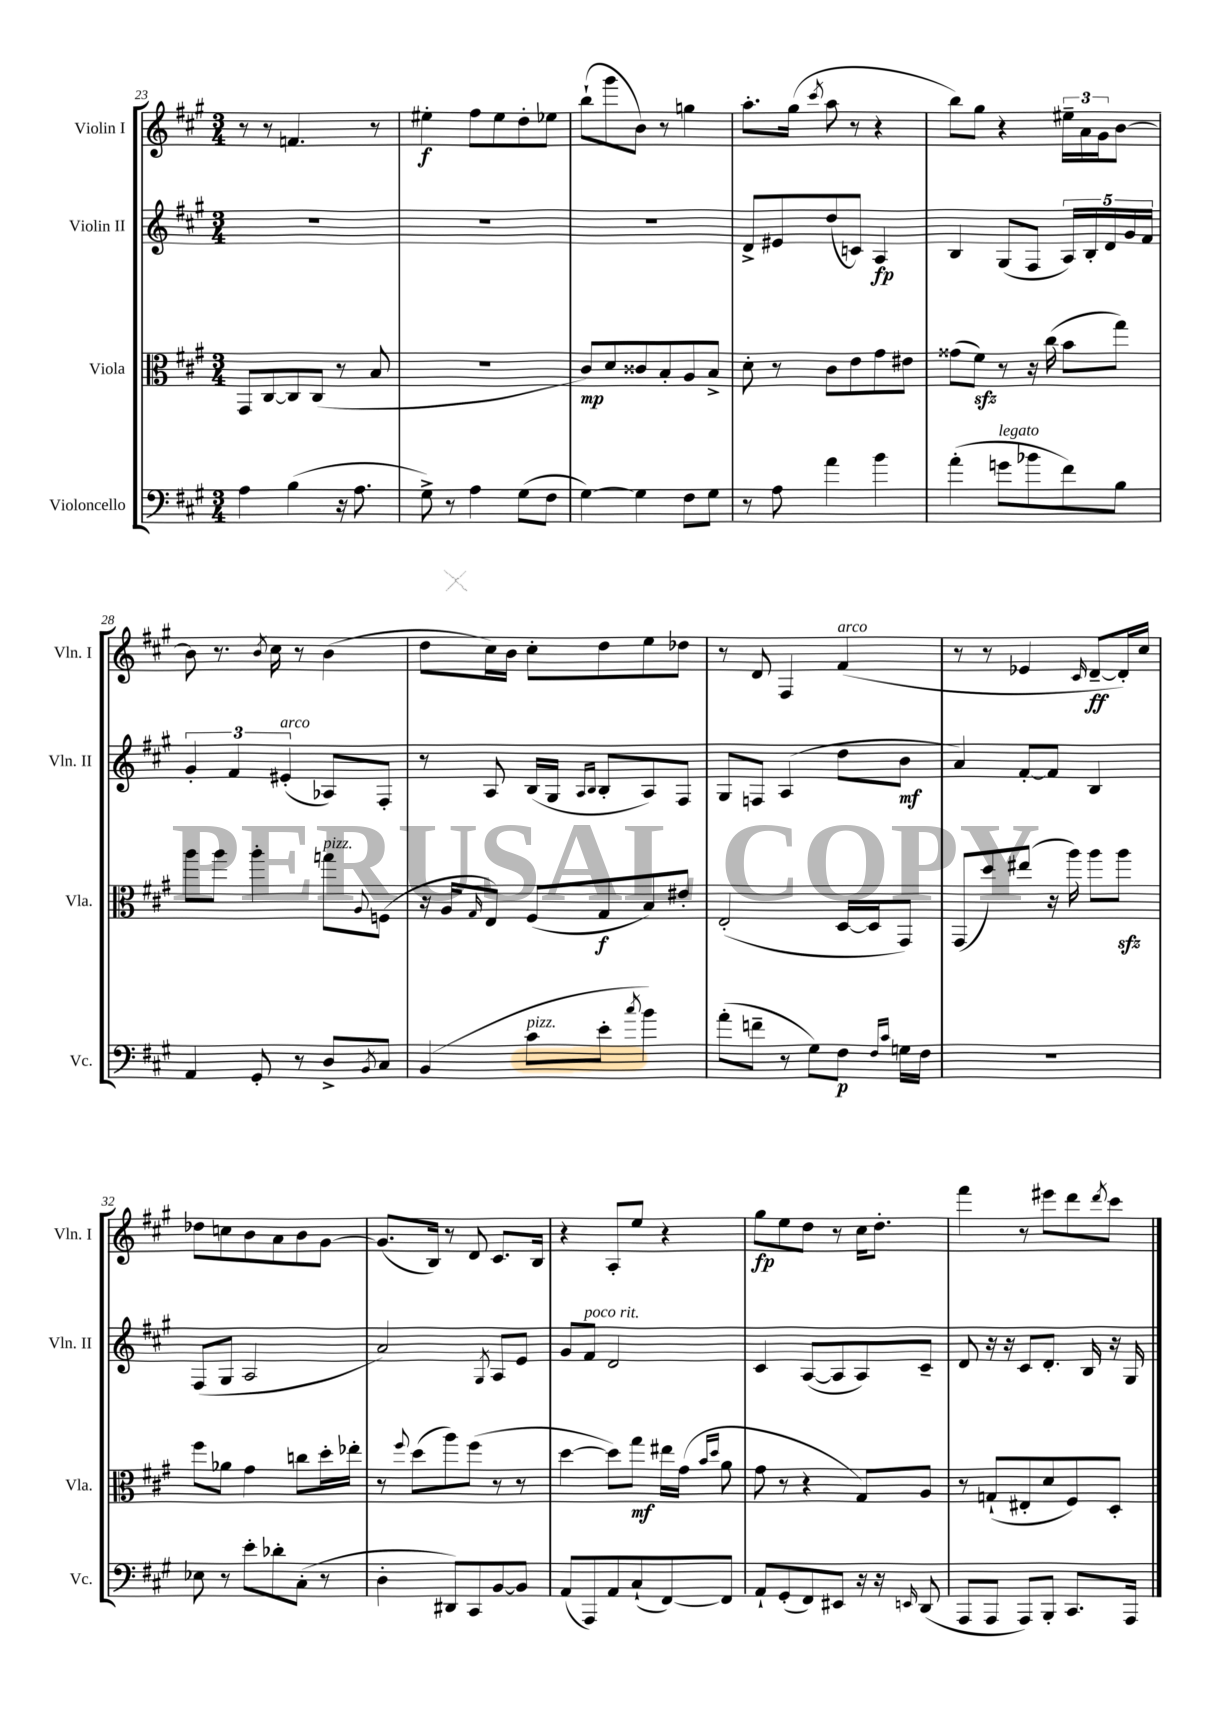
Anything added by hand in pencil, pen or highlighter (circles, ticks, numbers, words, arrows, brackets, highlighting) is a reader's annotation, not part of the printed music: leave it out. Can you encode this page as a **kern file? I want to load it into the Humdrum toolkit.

**kern	**kern	**kern	**kern
*staff4	*staff3	*staff2	*staff1
*clefF4	*clefC3	*clefG2	*clefG2
*k[f#c#g#]	*k[f#c#g#]	*k[f#c#g#]	*k[f#c#g#]
*M3/4	*M3/4	*M3/4	*M3/4
4A	8GG#	2.r	8r
.	[8C#	.	8r
(4B	8C#]	.	4.f
.	(8C#	.	.
16r	8r	.	.
8.A	.	.	.
.	8B	.	8r
=	=	=	=
8G#^)	2.r	2.r	4ee#'
8r	.	.	.
4A	.	.	8ff#
.	.	.	8ee#
(8G#	.	.	8dd'
8F#	.	.	8ee-
=	=	=	=
[4G#)	8c#)	2.r	(8bb`
.	8d	.	8ggg#
4G#]	8c##	.	8b)
.	8B'	.	8r
8F#	8A	.	4gg
8G#	8B^	.	.
=	=	=	=
8r	8d'	8d^	8.aa'
8A	8r	8e#	.
.	.	.	(16gg#
.	.	.	8qccc#
4a	8c#	(8dd	8aa
.	8e	8c)	8r
4b	8g#	4A	4r
.	8e#	.	.
=	=	=	=
(4a'	(8g##	4B	8bb)
.	8f#)	.	8gg#
8g	8r	(8G#	4r
8b-	16r	8F#	.
.	(16cc#	.	.
8f#)	8b	20A)	24ee#~
.	.	.	24a
.	.	20B'	.
.	.	.	24g#
.	.	20d	.
8B	8gg#)	.	[8b
.	.	20g#	.
.	.	20f#	.
=	=	=	=
4AA	8aa	6g#'	8b]
.	8aa	.	8.r
.	.	6f#	.
8GG#'	4aa'	.	.
.	.	.	8qb
.	.	.	16cc#
.	.	(6e#'	.
8r	.	.	8r
8D^	8gg	8A-)	(4b
8qBB	8qqA	.	.
8C#	(8F	8F#'	.
=	=	=	=
(4BB	16r	8r	8dd
.	16A	.	.
.	16qqG#	.	.
.	8E)	8A	16cc#)
.	.	.	16b
8c#	(8F#	(16B	8cc#'
.	.	16G#	.
.	.	16qqA	.
.	.	16qqB	.
8e'	8G#	8B'	8dd
8qcc#	.	.	.
4b)	8B)	8A)	8ee
.	8e#'	8F#	8dd-
=	=	=	=
(8a'	(2E'	8G#	8r
8f~	.	8F	8d
8r	.	(4A	4F#
8G#)	.	.	.
8F#	[16D	8dd	(4f#
.	16D]	.	.
16qqF#	.	.	.
16qqc#	.	.	.
16G	8GG#)	8b	.
16F#	.	.	.
=	=	=	=
2.r	(8GG#	4a)	8r
.	8dd)	.	8r
.	(8ee#	[8f#'	4e-
.	16r	8f#]	.
.	16aa)	.	.
.	.	.	16qqc#
.	8aa	4B	[8d~
.	8aa	.	16d'])
.	.	.	16cc#
=	=	=	=
8E-	8ff#	(8F#	8dd-
8r	8a-	8G#	8cc
8e'	4g#	2A	8b
8d-'	.	.	8a
(8C#'	8cc	.	8b
8r	16dd'	.	[8g#
.	16ee-'	.	.
=	=	=	=
4D'	8r	2a)	(8.g#]
.	8qqff#	.	.
.	(8dd	.	.
.	.	.	16B)
8DD#)	8aa)	.	8r
8CC#	(8ff#	.	8d
.	.	8qG#	.
[8BB	8r	8A	8.c#
8BB]	8r	8e	.
.	.	.	16B
=	=	=	=
(8AA	[4dd	8g#	4r
8AAA)	.	8f#	.
8AA	8dd])	2d	8A'
(8C#`	8gg#	.	8ee
[8FF#)	16ee#	.	4r
.	(16g#	.	.
.	16qqb	.	.
.	16qqdd	.	.
8FF#]	8a	.	.
=	=	=	=
8AA`	8g#	4c#	8gg#
(8GG#'	8r	.	8ee
8FF#)	4r	([8A	8dd
8EE#	.	8A]	8r
16r	8G#)	8A)	16cc#
16r	.	.	8.dd'
16qqEE	.	.	.
(8DD	8A	8c#~	.
=	=	=	=
8AAA	8r	8d	4fff#
8AAA	(8G`	16r	.
.	.	16r	.
8AAA)	8E#'	8c#	8r
8BBB'	8d	8.d'	8eee#
8.CC#	8F#)	.	8ddd
.	.	16B	.
.	.	.	8qddd
.	8D'	16r	8ccc#
16AAA	.	16G#	.
==	==	==	==
*-	*-	*-	*-
